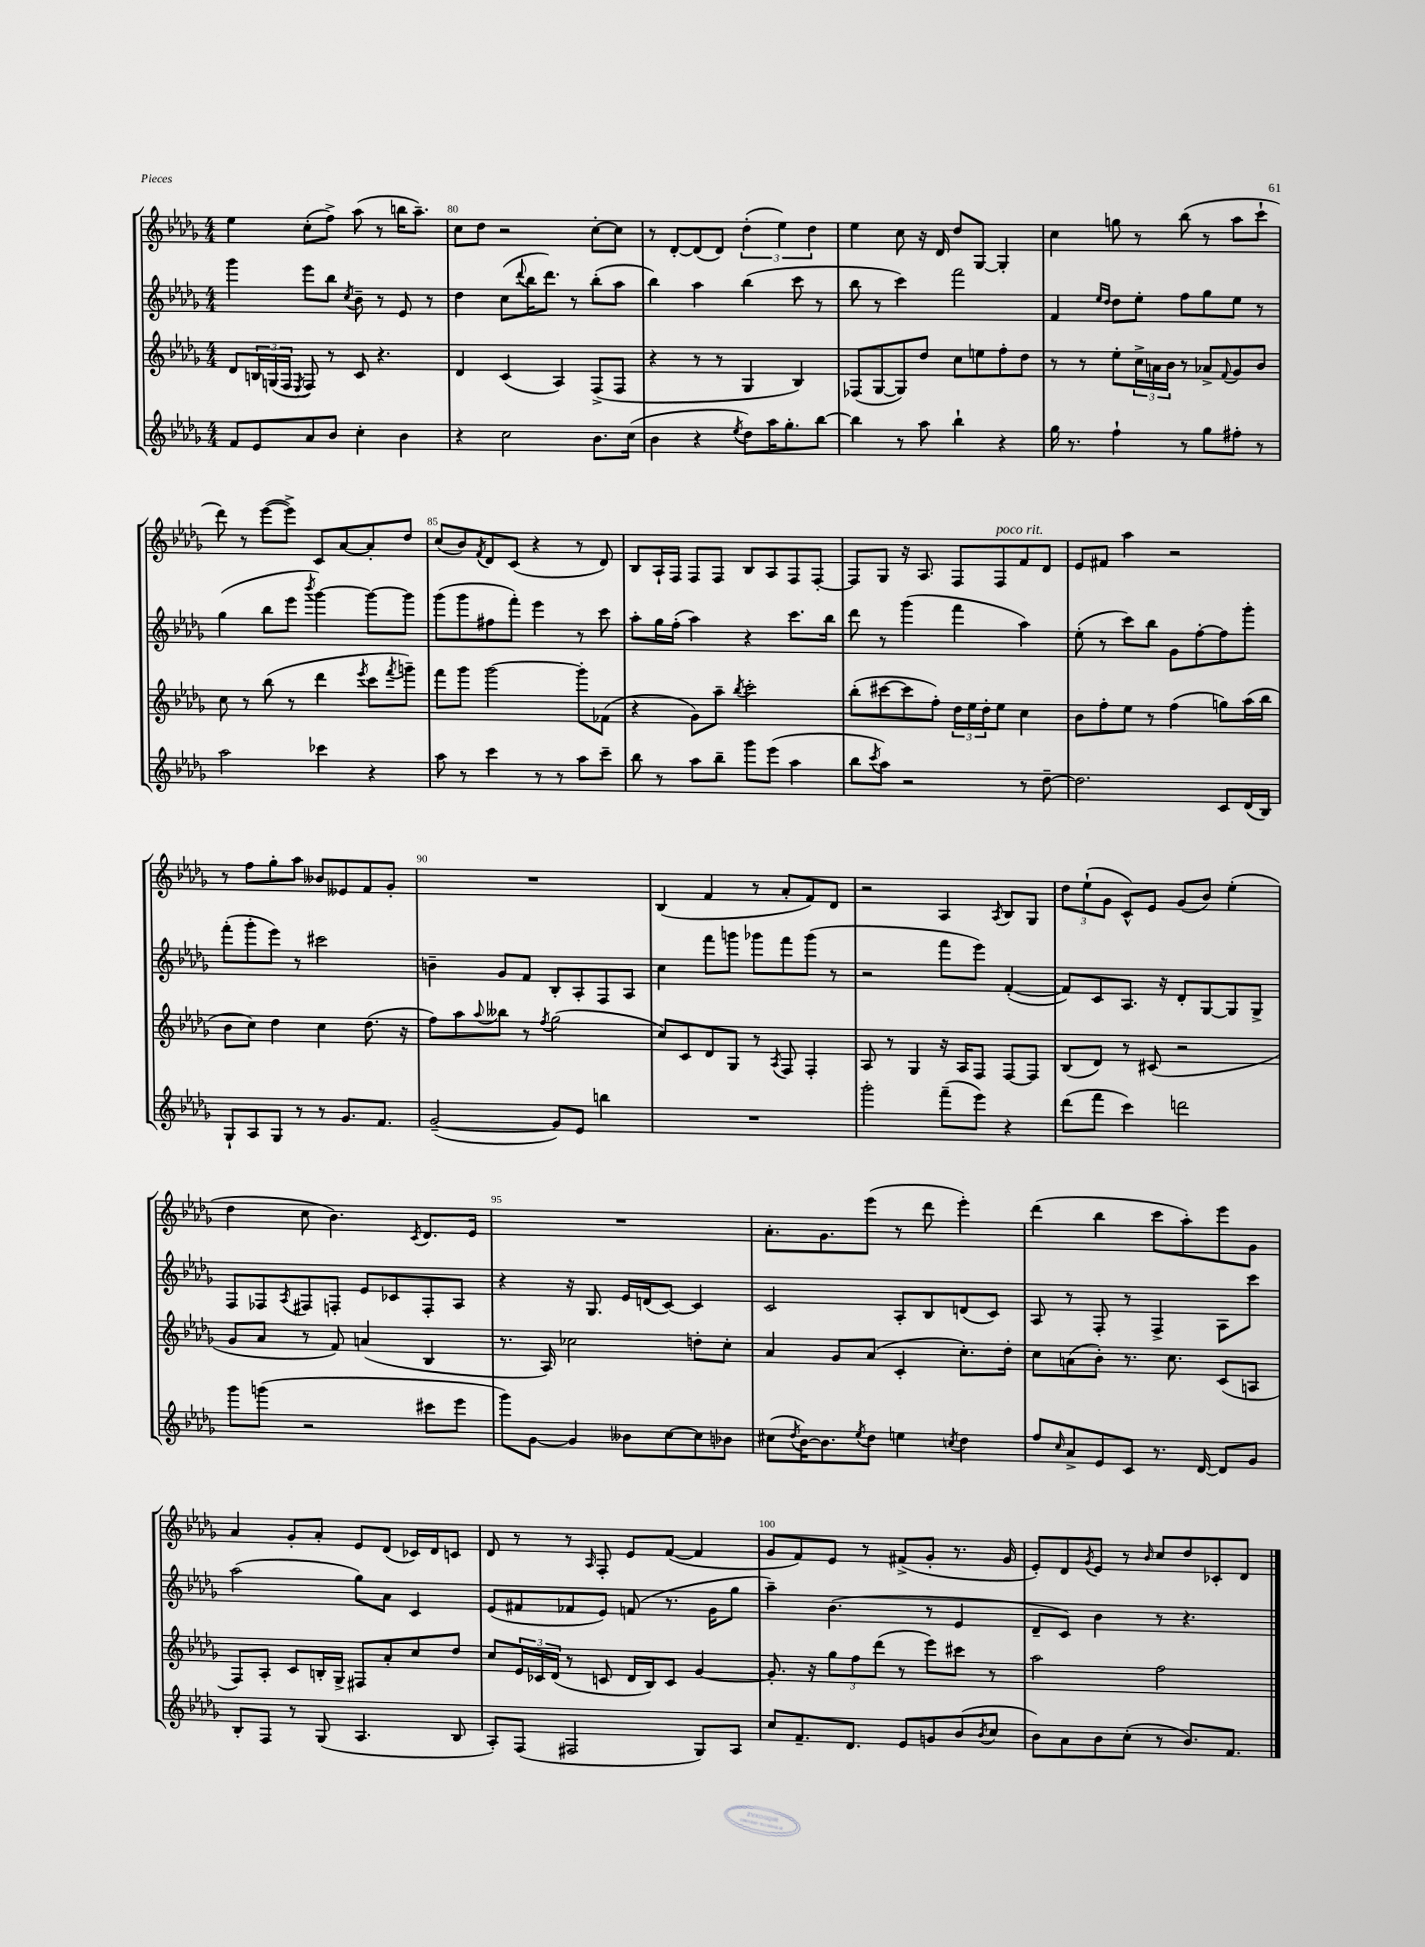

**kern	**kern	**kern	**kern
*staff4	*staff3	*staff2	*staff1
*clefG2	*clefG2	*clefG2	*clefG2
*k[b-e-a-d-g-]	*k[b-e-a-d-g-]	*k[b-e-a-d-g-]	*k[b-e-a-d-g-]
*M4/4	*M4/4	*M4/4	*M4/4
8f	8d-	4ggg-	4ee-
8e-	24B	.	.
.	(24G	.	.
.	24F	.	.
.	8qE-	.	.
8a-	8F)	8eee-	(8cc'
8b-	8r	8bb-	8ff^)
.	.	8qcc	.
4cc'	8c	8b-~	(8aa-
.	4.r	8r	8r
4b-	.	8e-	16bb
.	.	.	8.aa-~)
.	.	8r	.
=	=	=	=
4r	4d-	4dd-	8cc
.	.	.	8dd-
2cc	(4c	(8cc	2r
.	.	8qqddd-	.
.	.	16bb-	.
.	.	8.ddd-)	.
.	4A-)	.	.
.	.	8r	.
8.b-	(8F^	(8bb-'	[8cc'
.	8F	8aa-	8cc]
(16cc	.	.	.
=	=	=	=
4b-	4r	4bb-)	8r
.	.	.	[8d-'
4r	8r	4aa-	(8d-]
.	8r	.	8d-)
8qee-	.	.	.
8dd-)	4G-	(4bb-	(6dd-'
16aa-	.	.	.
.	.	.	6ee-)
8.gg-'	.	.	.
.	4B-)	8ccc	.
.	.	.	6dd-
[8bb-	.	8r	.
=	=	=	=
4bb-]	(8F-	8bb-	4ee-
.	[8G-	8r	.
8r	8G-])	4ccc)	8cc
8aa-	8dd-	.	16r
.	.	.	16d-
4bb-`	8cc	2fff	8dd-
.	8ee	.	[8G-
4r	8ff'	.	4G-']
.	8dd-	.	.
=	=	=	=
16gg-	8r	4f	4cc
8.r	.	.	.
.	8r	.	.
.	.	16qqee-	.
.	.	16qqdd-	.
4ff`	8ee-'	8dd-	8gg
.	24cc^	8ee-'	8r
.	24a	.	.
.	24b-	.	.
8r	8r	8ff	(8bb-
8gg-	8a-^	8gg-	8r
.	8qqf	.	.
8ff#'	8g-	8ee-	8aa-
8r	8b-	8r	8ccc`
=	=	=	=
2aa-	8cc	(4gg-	8ddd-)
.	8r	.	8r
.	(8bb-	8bb-	([8eee-
.	8r	8eee-	8eee-^])
.	.	8qbbb-	.
4ccc-	4ddd-	[4ggg-)	8c
.	.	.	[8a-
.	8qeee-	.	.
4r	8ccc	8ggg-_	8a-']
.	8qfff	.	.
.	8ggg~)	8ggg-]	8dd-
=	=	=	=
8aa-	8fff	(8ggg-	(8cc
8r	8ggg-	8ggg-	8b-)
.	.	.	8qf
4ccc	[2ggg-	8ff#	8d-
.	.	8fff')	(8c
8r	.	4eee-	4r
8r	.	.	.
8aa-	8ggg-']	8r	8r
8ccc~	(8f-	8ccc	8d-)
=	=	=	=
8bb-	4r	8aa-'	8B-
8r	.	16gg-	16A-`
.	.	(16ff'	16F
8aa-	8g-)	4aa-)	8F
8bb-~	8aa-~	.	8F
.	8qbb-	.	.
8ggg-	2ccc'	4r	8B-
(8eee-	.	.	8A-
4aa-	.	8.ccc	8F
.	.	.	[8F'
.	.	16bb-	.
=	=	=	=
8bb-	(8bb-'	8ddd-	8F]
8qccc	.	.	.
8aa-)	[8ccc#	8r	8G-
2r	8ccc#]	(4ggg-	16r
.	.	.	8.A-
.	8ff')	.	.
.	24dd-	4fff	8F
.	24ee-	.	.
.	24dd-'	.	.
.	8ee-	.	8F
8r	4cc	4aa-)	8f
[8dd-~	.	.	8d-
=	=	=	=
2.dd-]	8b-	(8ee-'	8e-
.	8ff'	8r	8f#
.	8ee-	8ccc)	4aa-
.	8r	8bb-	.
.	(4ff	8g-	2r
.	.	[8ff'	.
8c	8gg)	8ff]	.
(16d-	(16aa-	8ggg-'	.
16B-)	16bb-	.	.
=	=	=	=
8G-`	8b-	(8fff'	8r
8A-	8cc)	8ggg-'	8ff
8G-	4dd-	8eee-)	8gg-'
8r	.	8r	8aa-
8r	4cc	2ccc#	8b--
8.g-	.	.	8e--
.	(8.dd-	.	8f
8.f	.	.	.
.	.	.	8g-'
.	16r	.	.
=	=	=	=
([2g-~	8ff)	4b~	1r
.	8aa-	.	.
.	8qqaa-	.	.
.	8bb--	8g-	.
.	8r	8f	.
.	8qff	.	.
8g-])	(2gg-	8B-'	.
8e-	.	8A-'	.
4bb	.	8F	.
.	.	8A-	.
=	=	=	=
1r	8cc)	4cc	(4B-
.	8c	.	.
.	8d-	8fff	4f
.	8G-	8ggg	.
.	8r	8ggg-	8r
.	8qA-	.	.
.	8F	8fff	8a-'
.	4F'	(8ggg-	8f)
.	.	8r	8d-
=	=	=	=
2ggg-'	8A-	2r	2r
.	8r	.	.
.	4G-	.	.
(8fff~	16r	8fff	4A-
.	16A-	.	.
8eee-)	8F	8eee-)	.
.	.	.	8qA-
4r	[8F	([4f'	8B-
.	8F]	.	8G-
=	=	=	=
(8ddd-	(8B-	8f])	12dd-
.	.	.	(12ee-`
8fff	8d-)	8c	.
.	.	.	12g-
4ccc)	8r	8.A-	8c^^)
.	(8c#	.	8e-
.	.	16r	.
2ddd	2r	8d-'	(8g-
.	.	[8G-	8b-)
.	.	8G-]	(4ee-'
.	.	8G-^	.
=	=	=	=
8ggg-	8g-	8F	4dd-
(8ggg	8a-	8F-	.
.	.	8qA-	.
2r	8r	8F#	8cc
.	8f)	8F'	4.b-)
.	(4a	8e-	.
.	.	8c-	.
.	.	.	8qc
8ccc#	4B-	8F'	8.d-
8eee-	.	8A-	.
.	.	.	16e-
=	=	=	=
8ggg-)	8.r	4r	1r
[8g-	.	.	.
.	16A-)	.	.
4g-]	2cc-	16r	.
.	.	8.G-	.
8b--	.	16e-	.
.	.	(16d	.
[8cc	.	[8c)	.
8cc]	8dd'	4c]	.
8b-	8cc-'	.	.
=	=	=	=
(8cc#	4a-	2c	8.a-'
8qdd-	.	.	.
[16b-)	.	.	.
8.b-]	.	.	8.g-
.	8g-	.	.
8qee-	.	.	.
8dd-	(8a-	.	(8eee-
4ee	4c'	8A-'	8r
.	.	8B-	8ddd-
8qcc	.	.	.
4dd-	8.cc')	(8d	4eee-')
.	.	8c)	.
.	16dd-'	.	.
=	=	=	=
8ff	8cc	8A-	(4ddd-
16qqcc	.	.	.
8a-^	(8a	8r	.
8e-	8b-')	8F'	4bb-
8c	8.r	8r	.
8.r	.	4F^	8ccc
.	8.cc	.	.
.	.	.	8aa-')
[16d-	.	.	.
8d-]	(8c	8A-	8eee-
8g-	8A	8ccc	8g-
=	=	=	=
8B-'	8F)	(2aa-	4a-
8F	8A-'	.	.
8r	8c	.	8g-'
(8G-	16B'	.	8a-'
.	16G-^	.	.
4.A-	8F#	8gg-)	8e-
.	8a-'	8a-	(8d-
.	8cc	4c	16c-)
.	.	.	16d-
8B-	8dd-	.	8c
=	=	=	=
8A-')	8cc	(8e-	8d-
(8F	24e-	8f#	8r
.	24c-	.	.
.	(24d-	.	.
2F#	8r	8f-	8r
.	.	.	16qqA-
.	8c	8e-)	8F'
.	16d-	(8f	8e-
.	16B-)	.	.
.	8c	8.r	([8f
8G-)	[4g-	.	4f]
.	.	16g-	.
8A-	.	8gg-	.
=	=	=	=
8cc	8.g-']	4aa-~)	8g-
8.f~	.	.	8f)
.	16r	.	.
.	12gg-	(4.b-	8e-
8.d-	.	.	.
.	12ff	.	.
.	.	.	8r
.	(12ddd-	.	.
8e-	8r	.	(8f#^
8g	8eee-)	8r	8g-'
(8b-	8ccc#	4e-	8.r
8qb-	.	.	.
8cc	8r	.	.
.	.	.	16g-
=	=	=	=
8b-)	2aa-	8d-~	8e-')
8a-	.	8c)	8d-
.	.	.	8qg-
8b-	.	4b-	8e-
(8cc'	.	.	8r
.	.	.	16qqb-
8r	2ff	8r	8cc
8.b-)	.	4.r	8dd-
.	.	.	8c-'
8.f	.	.	.
.	.	.	8d-
==	==	==	==
*-	*-	*-	*-
